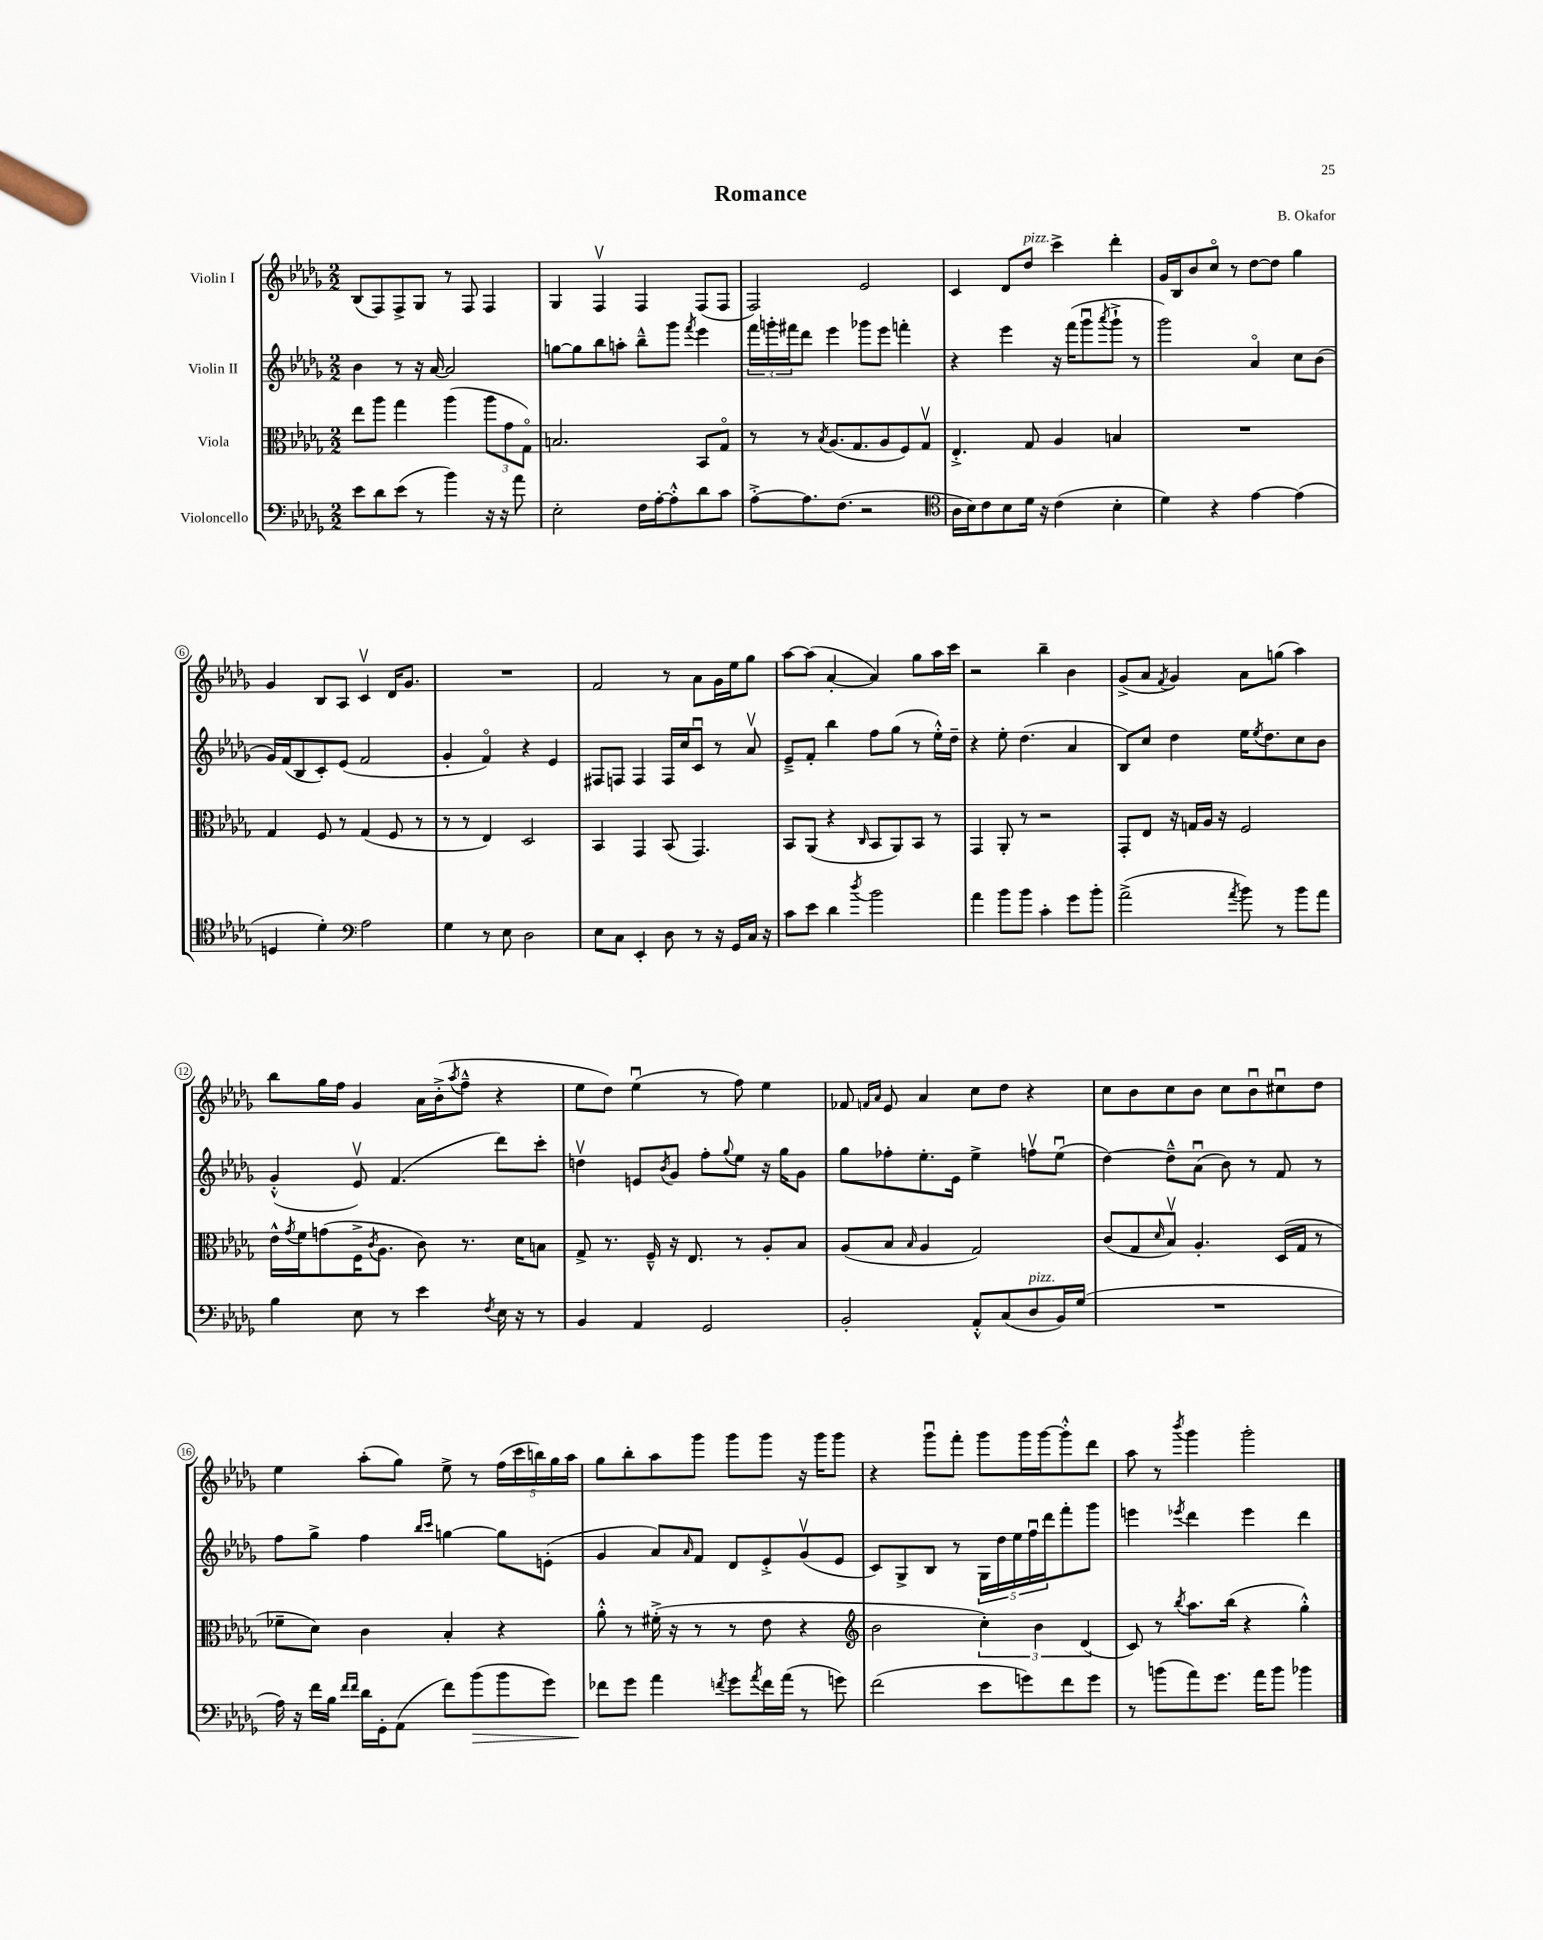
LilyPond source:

\header { title = "Romance" composer = "B. Okafor" }
<<
\new StaffGroup <<
\new Staff = "s0" \with { instrumentName = "Violin I" } {
    \clef treble \key des \major \numericTimeSignature \time 2/2
    bes8( f8) f8-> ges8 r8 f8 f4 |
    ges4 f4\upbow f4 f8( f8 |
    f2) ees'2 |
    c'4 des'8 des''8^\markup { \italic "pizz." } c'''4-> des'''4-. |
    ges'16 bes16 bes'8 c''8\flageolet r8 des''8~ des''8 ges''4 |
    ges'4 bes8 aes8 c'4\upbow des'16 ges'8. |
    R1 |
    f'2 r8 aes'8 ges'16 ees''16 ges''8 |
    aes''8~ aes''8( aes'4~-. aes'4) ges''8 aes''16 c'''16 |
    r2 bes''4-- bes'4 |
    ges'8->( aes'8 \acciaccatura { f'8 } ges'4) aes'8 g''8( aes''4) |
    bes''8 ges''16 f''16 ges'4 aes'16 bes'16-.->( \acciaccatura { aes''8 } f''8---^ r4 |
    ees''8 des''8) ees''4\downbow( r8 f''8) ees''4 |
    fes'8 \grace { f'16 aes'16 } ees'8 aes'4 c''8 des''8 r4 |
    c''8 bes'8 c''8 bes'8 c''8 bes'8\downbow cis''8\downbow des''8 |
    ees''4 aes''8-.( ges''8) ees''8-> r8 \tuplet 5/4 { f''16( c'''16 b''16) ges''16 aes''16 } |
    ges''8 bes''8-. aes''8 ges'''8 ges'''8 ges'''8 r16 ges'''16 ges'''8 |
    r4 ges'''8\downbow f'''8-. ges'''8 ges'''16 ges'''16~ ges'''8-.-^ des'''8 |
    aes''8 r8 \acciaccatura { bes'''8 } ges'''4 ges'''2-. \bar "|." |
}
\new Staff = "s1" \with { instrumentName = "Violin II" } {
    \clef treble \key des \major \numericTimeSignature \time 2/2
    bes'4 r8 r16 aes'16~ aes'2 |
    g''8~ g''8 bes''8 a''8-. bes''8---^ ges'''8 \acciaccatura { f'''8 } ees'''4 |
    \tuplet 3/2 { f'''16 g'''16-. fis'''16 } des'''8 ees'''4 ges'''8 ees'''8 f'''4-. |
    r4 ees'''4 r16 f'''16( ges'''8\downbow \acciaccatura { aes'''8 } ges'''8-!-> r8 |
    ges'''2) aes'4\flageolet c''8 bes'8( |
    ges'16) f'16( bes8 c'8-.) ees'8( f'2 |
    ges'4-. f'4\flageolet) r4 ees'4 |
    fis8 f8 f4 f16 c''16 c'8\downbow r8 aes'8\upbow |
    ees'8---> f'8-. bes''4 f''8 ges''8( r8 ees''16-.-^) des''16-- |
    r4 ees''8-. des''4.( aes'4 |
    bes8) c''8 des''4 ees''16 \acciaccatura { ees''8 } des''8. c''8 bes'8 |
    ges'4-.-^( ees'8\upbow) f'4.( des'''8) c'''8-. |
    d''4\upbow e'8 \acciaccatura { bes'8 } ges'8 f''8-. \appoggiatura { ges''8 } ees''8 r16 ges''16 ges'8 |
    ges''8 fes''8-. ees''8.-. ees'16 ees''4-> f''8\upbow ees''8\downbow( |
    des''4~) des''8---^ aes'8\downbow( bes'8) r8 f'8 r8 |
    f''8 ges''8-> f''4 \grace { bes''16 c'''16 } g''4~ g''8 e'8-.( |
    ges'4 aes'8) \grace { aes'16 } f'8 des'8 ees'8-.-> ges'8\upbow( ees'8 |
    c'8) ges8-> bes8 r8 \tuplet 5/4 { ges16 des''16 ees''16 f''16\downbow des'''16 } f'''8-. ges'''8 |
    e'''4 \acciaccatura { ees'''8 } des'''4 ees'''4 des'''4 \bar "|." |
}
\new Staff = "s2" \with { instrumentName = "Viola" } {
    \clef alto \key des \major \numericTimeSignature \time 2/2
    ees''8 aes''8 ges''4 aes''4( \tuplet 3/2 { aes''8 ges'8 ges8\flageolet) } |
    b2. bes,8 ges8\flageolet |
    r8 r8 \acciaccatura { bes8 } aes8.( ges8. aes8 f8) ges8\upbow |
    ees4.-.-> ges8 aes4 b4 |
    R1 |
    ges4 f8 r8 ges4( f8 r8 |
    r8 r8 ees4) des2 |
    bes,4 ges,4 bes,8( ges,4.) |
    bes,8 aes,8( r4 \grace { c16 } bes,8 aes,8) bes,8 r8 |
    ges,4 aes,8-. r8 r2 |
    ges,8-. ees8 r16 g16 aes16 r16 f2 |
    ees'16-^ \acciaccatura { ges'8 } f'16 g'8( f16-> \acciaccatura { c'8 } aes8. c'8) r8. des'16 b8 |
    ges8-> r8. f16---^ r16 ees8. r8 aes8-. bes8 |
    aes8( bes8 \grace { bes16 } aes4 ges2) |
    c'8( ges8 \grace { des'16 } bes8\upbow) aes4.-. des16( ges16 r8 |
    fes'8-- des'8) c'4 bes4-. r4 |
    aes'8-.-^ r8 fis'16-.->( r16 r8 r8 ees'8 r4 |
    \clef treble bes'2 \tuplet 3/2 { c''4-.) bes'4 des'4( } |
    c'8) r8 \acciaccatura { bes''8 } aes''8. bes''16( r4 ges''4-.-^) \bar "|." |
}
\new Staff = "s3" \with { instrumentName = "Violoncello" } {
    \clef bass \key des \major \numericTimeSignature \time 2/2
    ees'8 des'8 ees'8( r8 bes'4) r16 r16 aes'8 |
    ees2-. f16 aes16~-. aes8-.-^ des'8 c'8 |
    aes8~-.-> aes8. f8.( r2 |
    \clef tenor aes16 bes16) c'8 bes8 des'16 r16 c'4( bes4-. |
    des'4) r4 ees'4~ ees'4( |
    d4 des'4-.) \clef bass aes2 |
    ges4 r8 ees8 des2 |
    ees8 c8 ees,4-. des8 r8 r16 ges,16 c16 r16 |
    c'8 ees'8 des'4 \acciaccatura { des''8 } bes'2 |
    aes'4 bes'8 bes'8 c'4-. ges'8 bes'8-. |
    aes'2->( \acciaccatura { aes'8 } bes'8) r8 bes'8 aes'8 |
    bes4 ees8 r8 ees'4 \acciaccatura { f8 } ees16 r16 r8 |
    bes,4 aes,4 ges,2 |
    bes,2-. aes,8-.-^ c8( des8^\markup { \italic "pizz." } bes,16) ges16( |
    R1 |
    aes16) r16 f'16 bes16 \grace { f'16 f'16 } des'16 ges,16-. aes,8( f'8) bes'8\>( bes'8 ges'8) |
    fes'8\! ges'8 aes'4 \acciaccatura { f'8 } ges'8 \acciaccatura { aes'8 } f'16 aes'16( r8 g'8) |
    f'2( ees'8 g'8) f'8 g'8 |
    r8 b'8( aes'8) ges'8. aes'16 b'8 bes'4 \bar "|." |
}
>>
>>
\layout { \context { \Score \override BarNumber.stencil = #(make-stencil-circler 0.1 0.3 ly:text-interface::print) } }
